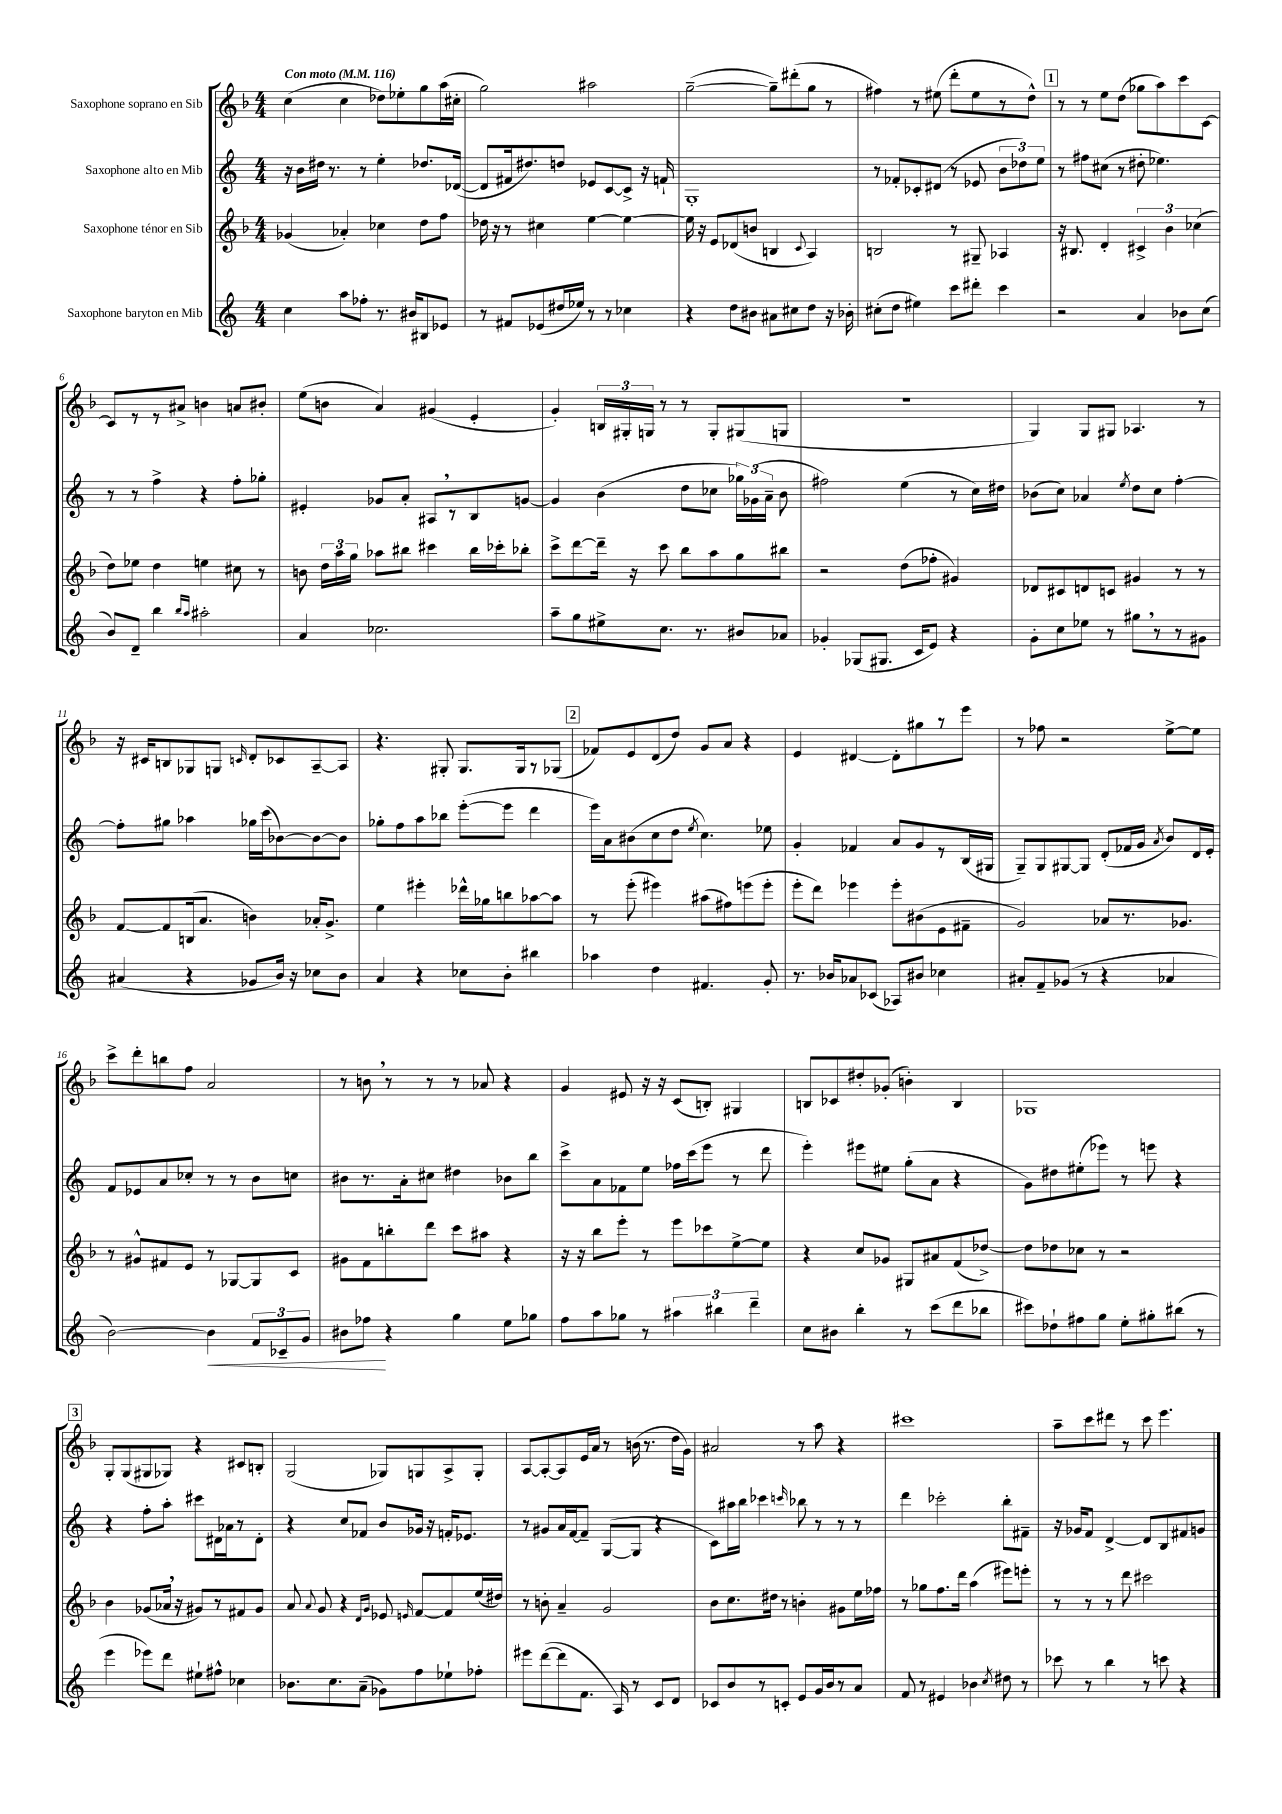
<<
\new StaffGroup <<
\new Staff = "s0" \with { instrumentName = "Saxophone soprano en Sib" } {
    \clef treble \key f \major \numericTimeSignature \time 4/4 \tempo "Con moto" 4 = 116
    \autoBeamOff c''4( c''4 des''8[) ees''8-. g''8 a''16( cis''16]-. |
    g''2) ais''2 |
    g''2~--( g''8[--) dis'''8-.( g''8] r8 |
    fis''4) r8 eis''8( d'''8[-. eis''8 r8 d''8]-^) |
    \mark \markup { \box "1" } r8 r8 e''8[ d''8]( ges''8[ a''8) c'''8 c'8]~ |
    c'8[ r8 r8 ais'8]-> b'4 a'8[ bis'8]-. |
    e''8[( b'8] a'4) gis'4( e'4-. |
    g'4-.) \tuplet 3/2 { b16[ gis16-. g16] } r8 r8 g8[-. gis8( g8] |
    R1 |
    g4) g8[ gis8] aes4. r8 |
    r16 cis'16[ b8 ges8 g8] \grace { c'16 } d'8[-. ces'8 a8~-- a8] |
    r4. gis8-. gis8.[ gis16 r8 ges8]( |
    \mark \markup { \box "2" } fes'8[) e'8 d'8( d''8]) g'8[ a'8] r4 |
    e'4 dis'4~ dis'8[-. gis''8 r8 e'''8] |
    r8 fes''8 r2 e''8[~-> e''8] |
    c'''8[-> d'''8-. b''8 f''8] a'2 |
    r8 b'8 \breathe r8 r8 r8 aes'8 r4 |
    g'4 eis'8 r16 r16 c'8[( b8]-.) gis4 |
    b8[ ces'8 dis''8-. ges'8]-.( b'4-.) b4 |
    ges1 |
    \mark \markup { \box "3" } g8[-. g8( gis8 ges8]) r4 cis'8[ b8]-. |
    g2( ges8[) g8 a8-> g8]-. |
    a8[~ a8~-. a8 e'16 a'16] r8 b'16( r8. d''16[ g'16]) |
    ais'2 r8 a''8 r4 |
    cis'''1 |
    a''8[-- c'''8 dis'''8] r8 c'''8 e'''4. \bar "|." |
}
\new Staff = "s1" \with { instrumentName = "Saxophone alto en Mib" } {
    \clef treble \key c \major \numericTimeSignature \time 4/4
    \autoBeamOff r16 b'16[ dis''16] r8. r8 e''4-. des''8.[ des'16]~( |
    des'8[ fis'16 dis''8.) d''8] ees'8[ c'8~ c'8]-> r16 f'16-! |
    g1-. |
    r8 fes'8[-. ces'8-. dis'8]( r8 ees'8 \tuplet 3/2 { b'8[ des''8) e''8] } |
    \mark \markup { \box "1" } r8 fis''8[ cis''8]( r8 dis''8-. ees''4.) |
    r8 r8 f''4-> r4 f''8[-. ges''8]-. |
    eis'4-. ges'8[ a'8]-. ais8[ \breathe r8 b8 g'8]~ |
    g'4 b'4( d''8[ ces''8] \tuplet 3/2 { ges''16[) ges'16( a'16]-- } b'8 |
    fis''2) e''4( r8 c''16[) dis''16] |
    bes'8[( c''8]) aes'4 \acciaccatura { e''8 } d''8[ c''8] f''4~-. |
    f''8[-. gis''8] aes''4 ges''16[ c'''16( bes'8~) bes'8~ bes'8] |
    ges''8[-. f''8 a''8 bes''8] e'''8[~-.( e'''8] d'''4 |
    \mark \markup { \box "2" } e'''16[) a'16 bis'8( c''8 d''8] \acciaccatura { e''8 } c''4.) ees''8 |
    g'4-. fes'4 a'8[ g'8 r8 b16( gis16] |
    g8[--) g8 gis8~ gis8] d'8[-.( fes'16 g'16] \acciaccatura { a'8 } b'8[) d'16 e'16]-. |
    f'8[ ees'8 a'8 ces''8]-. r8 r8 b'8[ c''8] |
    bis'8[ r8. a'16-. cis''8] dis''4 bes'8[ b''8] |
    c'''8[-> a'8 fes'8 e''8] fes''16[ c'''16( e'''8] r8 d'''8 |
    e'''4-.) eis'''8[ eis''8] g''8[-.( a'8] r4 |
    g'8[) dis''8 eis''8-.( ees'''8]) r8 e'''8 r4 |
    \mark \markup { \box "3" } r4 f''8[-. a''8]-. cis'''8[ dis'16 aes'16 r8 dis'8]-. |
    r4 c''8[ fes'8] b'8[ ges'16] r16 f'16[-. ees'8.] |
    r8 gis'8[ a'16 f'16~ f'8]-- g8[~( g8] r4 |
    c'8[) ais''16 b''16] ces'''4 \grace { c'''16 } bes''8 r8 r8 r8 |
    d'''4 ces'''2-. b''8[-. fis'8]-- |
    r16 ges'16[ f'8] d'4~-> d'8[ b8 fis'8 g'8] \bar "|." |
}
\new Staff = "s2" \with { instrumentName = "Saxophone ténor en Sib" } {
    \clef treble \key f \major \numericTimeSignature \time 4/4
    \autoBeamOff ges'4( aes'4-.) ces''4 d''8[ f''8] |
    des''16 r16 r8 cis''4 e''4~ e''4~ |
    e''16 r16 e'8[ des'8( b'8] b4 \appoggiatura { c'8 } a4) |
    b2 r8 gis8-- aes4 |
    \mark \markup { \box "1" } r16 bis8. d'4-. \tuplet 3/2 { cis'4-> bes'4 ces''4( } |
    d''8[) ees''8] d''4 e''4 cis''8 r8 |
    b'8 \tuplet 3/2 { d''16[ a''16 g''16] } aes''8[ bis''8] cis'''4 bis''16[ ces'''16-. bes''8]-. |
    c'''8[-> d'''8~ d'''16]-- r16 c'''8 bes''8[ a''8 g''8 bis''8] |
    r2 d''8[( fes''8]-. gis'4) |
    des'8[ cis'8 d'8 c'8] gis'4 r8 r8 |
    f'8[~ f'8 b16( a'8.] b'4) aes'16[-. g'8.]-> |
    e''4 eis'''4-. des'''16[-^ ges''16 b''8 aes''8~ aes''8] |
    \mark \markup { \box "2" } r8 e'''8-.( eis'''4) ais''8[( fis''8) e'''8( e'''8]-. |
    e'''8[-. d'''8]) ees'''4 ees'''8[-. bis'8( e'8 fis'8]-- |
    g'2) aes'8[ r8. ges'8.] |
    r8 gis'8[-^ fis'8 e'8] r8 ges8[~ ges8 c'8] |
    gis'8[ f'8 b''8-. d'''8] c'''8[ ais''8] r4 |
    r16 r16 bes''8[ e'''8]-. r8 e'''8[ ces'''8 e''8~-> e''8] |
    r4 c''8[ ges'8] gis8[ ais'8 f'8( des''8]~->) |
    des''8[ des''8 ces''8] r8 r2 |
    \mark \markup { \box "3" } bes'4 ges'8[( aes'16] \breathe r16 gis'8[) r8 fis'8 gis'8] |
    a'8 \appoggiatura { a'8 } g'8 r4 \grace { d'16[ g'16] } ees'8 \grace { e'16 } f'8[~ f'8 e''16( dis''16]) |
    r8 b'8-. a'4-- g'2 |
    bes'8[ c''8. dis''16] r8 b'4-. gis'8[ e''16 fes''16] |
    r8 ges''8[ f''8. d'''16] a''4( eis'''8[) e'''8]-. |
    r8 r8 r8 d'''8 cis'''2 \bar "|." |
}
\new Staff = "s3" \with { instrumentName = "Saxophone baryton en Mib" } {
    \clef treble \key c \major \numericTimeSignature \time 4/4
    \autoBeamOff c''4 a''8[ fes''8]-. r8. bis'16[ bis8 ees'8] |
    r8 fis'8[ ees'8( dis''16 ees''16]) r8 r8 ces''4 |
    r4 d''8[ bis'8] ais'8[ cis''8 d''8] r16 bes'16-. |
    cis''8[-.( d''8] eis''4) c'''8[ dis'''8]-. c'''4 |
    \mark \markup { \box "1" } r2 a'4 bes'8[ c''8]( |
    b'8[) d'8]-- b''4 \grace { b''16[ a''16] } ais''2-. |
    a'4 ces''2. |
    a''8[-- g''8 eis''8-> c''8.] r8. bis'8[ aes'8] |
    ges'4-. ges8[( gis8.] c'16[ e'8]) r4 |
    g'8[-. c''8 ees''8] r8 gis''8[ \breathe r8 r8 gis'8] |
    ais'4( r4 ges'8[ b'16]) r16 ces''8[ b'8] |
    a'4 r4 ces''8[ b'8]-. bis''4 |
    \mark \markup { \box "2" } aes''4 d''4 fis'4. g'8-. |
    r8. bes'16[ aes'8 ces'8]( aes8[) bis'8] ces''4 |
    ais'8[-. f'8-- ges'8]( r8 r4 aes'4 |
    b'2~) b'4\< \tuplet 3/2 { f'8[ ces'8-- g'8] } |
    bis'8[ fes''8]\! r4 g''4 e''8[ ges''8] |
    f''8[ a''8 ges''8] r8 \tuplet 3/2 { ais''4 bis''4 d'''4-- } |
    c''8[ bis'8] b''4-. r8 c'''8[( d'''8 bes''8] |
    cis'''8[) des''8-! fis''8 g''8] e''8[-. gis''8-. bis''8]( r8 |
    \mark \markup { \box "3" } e'''4 ees'''8[) d'''8] eis''8[-! fis''8]-^ ces''4 |
    bes'8.[ c''8. a'8]--( ges'8[) f''8 ees''8-! fes''8]-. |
    eis'''8[ d'''8~( d'''8 f'8.] a16) r8 c'8[ d'8] |
    ces'8[ b'8 r8 c'8]-. e'8[ g'16 b'16 r8 a'8] |
    f'8 r8 eis'4 bes'4 \acciaccatura { c''8 } dis''8 r8 |
    ces'''8 r8 b''4 r8 c'''8 r4 \bar "|." |
}
>>
>>
